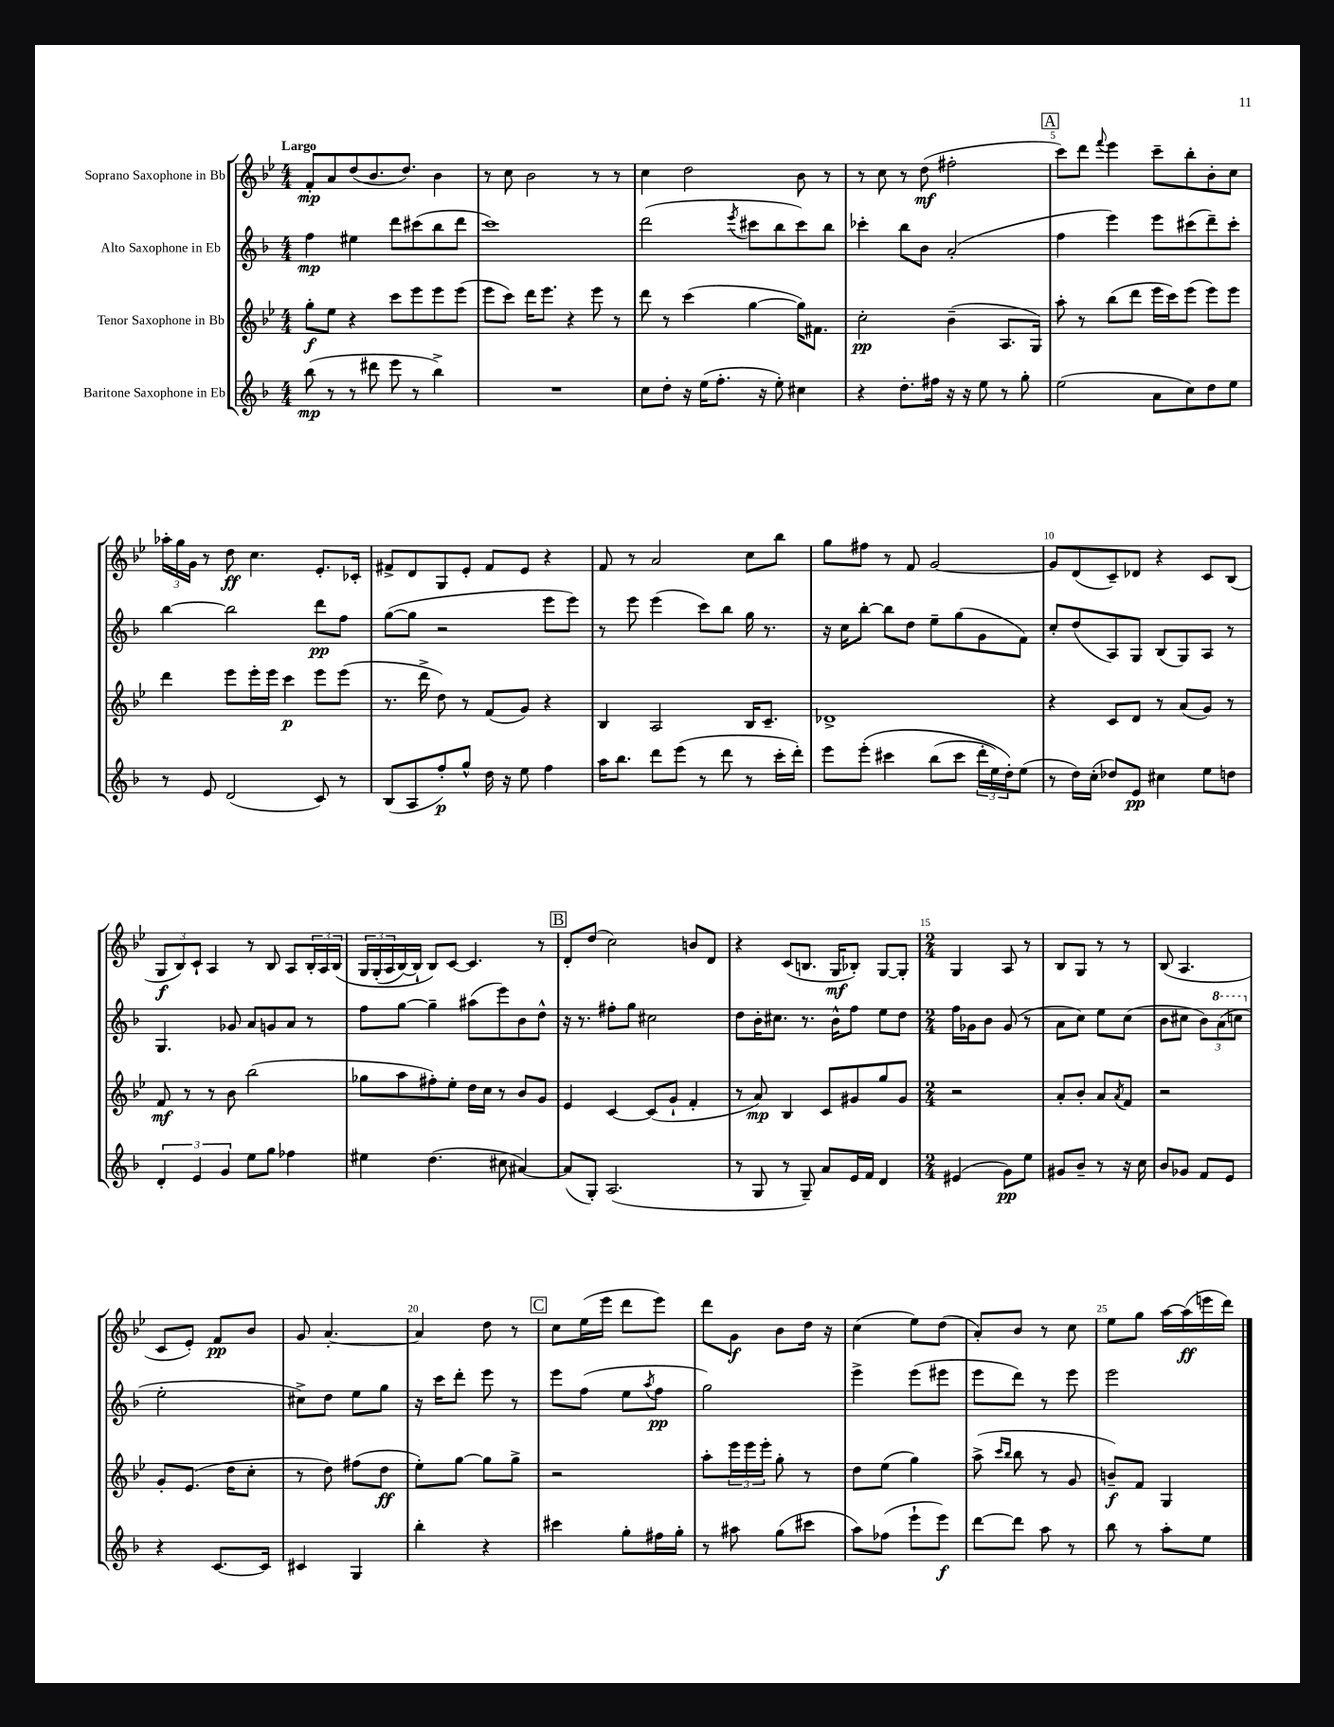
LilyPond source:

<<
\new StaffGroup <<
\new Staff = "s0" \with { instrumentName = "Soprano Saxophone in Bb" } {
    \clef treble \key bes \major \numericTimeSignature \time 4/4 \tempo "Largo"
    f'8-.\mp a'8 d''8( bes'8. d''8.) bes'4 |
    r8 c''8 bes'2 r8 r8 |
    c''4 d''2 bes'8 r8 |
    r8 c''8 r8 d''8\mf( fis''2-. |
    \mark \markup { \box "A" } c'''8) d'''8 \appoggiatura { f'''8 } ees'''4 c'''8-- bes''8-. bes'8-. c''8 |
    \tuplet 3/2 { aes''16-. g''16 g'16 } r8 d''8\ff c''4. ees'8.-. ces'16-. |
    fis'8-> d'8 g8 ees'8-. fis'8 ees'8 r4 |
    f'8 r8 a'2 c''8 bes''8 |
    g''8 fis''8 r8 f'8 g'2~ |
    g'8 d'8( c'8--) des'8 r4 c'8 bes8( |
    \tuplet 3/2 { g8\f bes8) c'8-! } a4 r8 bes8 a8 \tuplet 3/2 { bes16-. a16 bes16\( } |
    \tuplet 3/2 { g16 g16-.( a16 } bes16~) bes16-! bes8\) c'8~ c'4. r8 |
    \mark \markup { \box "B" } d'8-. d''8( c''2) b'8 d'8 |
    r4 c'8( b8. g16\mf bes8-.) g8~ g8-. |
    \numericTimeSignature \time 2/4 g4 a8 r8 |
    bes8 g8 r8 r8 |
    bes8( a4. |
    c'8 ees'8-.) f'8\pp bes'8 |
    g'8 a'4.~-. |
    a'4 d''8 r8 |
    \mark \markup { \box "C" } c''8 ees''16( ees'''16 d'''8 ees'''8) |
    d'''8 g'8\f bes'8 d''16 r16 |
    c''4( ees''8) d''8( |
    a'8-.) bes'8 r8 c''8 |
    ees''8 g''8 a''16~ a''16\ff( e'''16 d'''16) \bar "|." |
}
\new Staff = "s1" \with { instrumentName = "Alto Saxophone in Eb" } {
    \clef treble \key f \major \numericTimeSignature \time 4/4
    f''4\mp eis''4 d'''8 cis'''8( bes''8 d'''8 |
    c'''1) |
    d'''2( \acciaccatura { e'''8 } cis'''8 bes''8 cis'''8) bes''8 |
    ces'''4-. bes''8 bes'8 a'2-.( |
    \mark \markup { \box "A" } f''4 e'''4) e'''8 cis'''8( d'''8--) cis'''8-. |
    bes''4~ bes''2 d'''8\pp f''8 |
    g''8~( g''8 r2 e'''8 e'''8) |
    r8 e'''8 e'''4( c'''8) bes''8 g''16 r8. |
    r16 c''16 bes''8~-. bes''8 d''8 e''8-- g''8( g'8 f'8) |
    c''8-. d''8( a8) g8 bes8( g8) a8 r8 |
    g4. ges'8 a'8 g'8 a'8 r8 |
    f''8 g''8~ g''4-- ais''8( e'''8) bes'8 d''8-^ |
    \mark \markup { \box "B" } r16 r8. fis''8-. g''8 cis''2 |
    d''8 bes'16-. cis''8. r8. bes'16-^ f''8 e''8 d''8 |
    \numericTimeSignature \time 2/4 f''16 ges'16 bes'8 ges'8( r8 |
    a'8 c''8) e''8 c''8( |
    bes'8 cis''8 \tuplet 3/2 { bes'8) \ottava #1 a''8( c'''!8 \ottava #0 } |
    e''2-. |
    cis''8->) d''8 e''8 g''8 |
    r16 c'''16 d'''8-. e'''8 r8 |
    \mark \markup { \box "C" } e'''8 f''8( e''8 \acciaccatura { a''8 } f''8\pp |
    g''2) |
    e'''4-> e'''8( eis'''8 |
    e'''8 d'''8) r8 e'''8 |
    e'''2 \bar "|." |
}
\new Staff = "s2" \with { instrumentName = "Tenor Saxophone in Bb" } {
    \clef treble \key bes \major \numericTimeSignature \time 4/4
    g''8-.\f ees''8 r4 c'''8 ees'''8 ees'''8 ees'''8( |
    ees'''8 c'''8) d'''16 ees'''8. r4 ees'''8 r8 |
    d'''8 r8 c'''4( g''4~ g''16) fis'8. |
    c''2-.\pp bes'4--( a8. g16) |
    \mark \markup { \box "A" } a''8-. r8 bes''8( d'''8 ees'''16 c'''16) ees'''8( ees'''8) ees'''8 |
    d'''4 ees'''8 ees'''16-. ees'''16 c'''4\p ees'''8 ees'''8( |
    r8. d'''16-> d''8) r8 f'8( g'8) r4 |
    bes4 a2 bes16 c'8.-- |
    des'1-> |
    r4 c'8 d'8 r8 a'8( g'8) r8 |
    f'8\mf r8 r8 bes'8 bes''2( |
    ges''8 a''8 fis''8-.) ees''8-. d''16 c''16 r8 bes'8 g'8 |
    \mark \markup { \box "B" } ees'4 c'4~ c'8( g'8-! f'4-. |
    r8 a'8\mp) bes4 c'8 gis'8 g''8 gis'8 |
    \numericTimeSignature \time 2/4 r2 |
    a'8-. bes'8-. a'8 \acciaccatura { a'8 } f'8 |
    r2 |
    g'8-. ees'8.( d''16 c''8-. |
    r8 d''8) fis''8( d''8\ff |
    ees''8-.) g''8~ g''8 g''8-> |
    \mark \markup { \box "C" } r2 |
    a''8-. \tuplet 3/2 { ees'''16 ees'''16 ees'''16-. } g''8-. r8 |
    d''8 ees''8( g''4) |
    a''8->( \grace { c'''16 bes''16 } bes''8 r8 g'8 |
    b'8--\f) f'8 g4 \bar "|." |
}
\new Staff = "s3" \with { instrumentName = "Baritone Saxophone in Eb" } {
    \clef treble \key f \major \numericTimeSignature \time 4/4
    bes''8\mp( r8 r8 dis'''8 e'''8 r8 bes''4->) |
    R1 |
    c''8 d''8-. r16 e''16( f''8.-. r16 e''8-.) cis''4 |
    r4 d''8.-. fis''16 r16 r16 e''8 r8 g''8-. |
    \mark \markup { \box "A" } e''2( a'8 c''8) d''8 e''8 |
    r8 e'8 d'2( c'8) r8 |
    bes8( a8 f''8-.\p) g''8-^ d''16 r16 e''8 f''4 |
    a''16 bes''8. d'''8 e'''8( r8 d'''8 r8 c'''16-. d'''16-.) |
    e'''8 e'''8-.\( cis'''4 bes''8( cis'''8 \tuplet 3/2 { d'''16-. e''16) d''16-.\) } e''8( |
    r8 d''16) c''16-.( des''8) e'8\pp cis''4 e''8 d''8 |
    \tuplet 3/2 { d'4-. e'4 g'4 } e''8 g''8 fes''4 |
    eis''4 d''4.( cis''8 ais'4~) |
    \mark \markup { \box "B" } ais'8( g8-.) a2.( |
    r8 g8 r8 g8--) a'8 e'16 f'16 d'4 |
    \numericTimeSignature \time 2/4 eis'4( g'8\pp) e''8 |
    gis'8 bes'8-- r8 r16 c''16 |
    bes'8 ges'8 f'8 e'8 |
    r4 c'8.~ c'16 |
    cis'4 g4 |
    bes''4-. r4 |
    \mark \markup { \box "C" } cis'''4 g''8-. fis''16 g''16-. |
    r8 ais''8 g''8( cis'''8 |
    a''8) fes''8( e'''8-! e'''8\f) |
    d'''8~ d'''8 a''8 r8 |
    bes''8 r8 a''8-. e''8 \bar "|." |
}
>>
>>
\layout { \context { \Score \override BarNumber.break-visibility = ##(#f #t #t) barNumberVisibility = #(every-nth-bar-number-visible 5) } }
